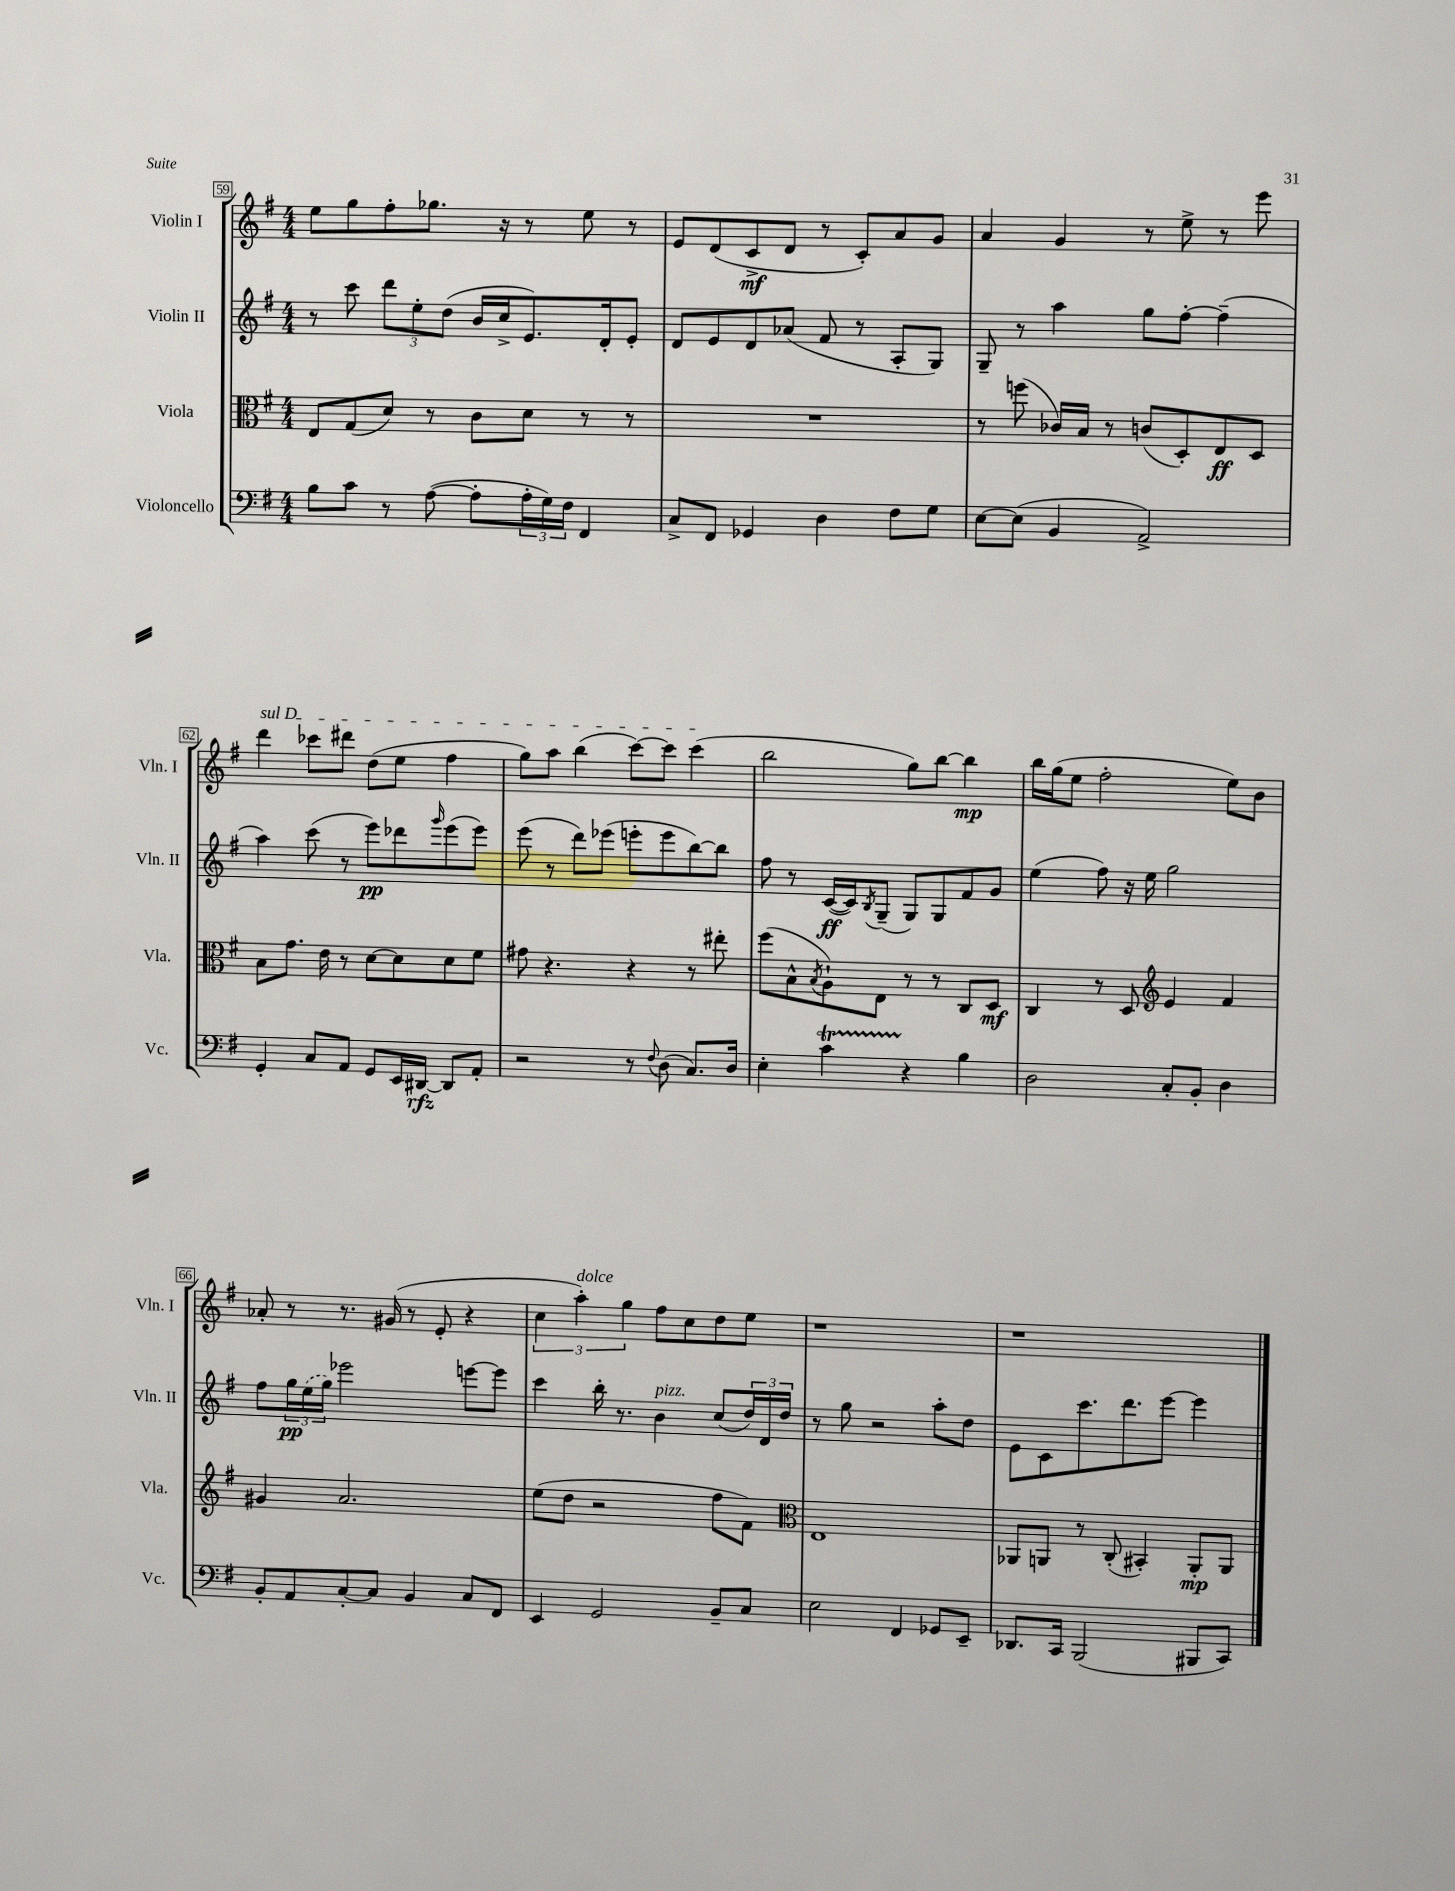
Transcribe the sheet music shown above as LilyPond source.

<<
\new StaffGroup <<
\new Staff = "s0" \with { instrumentName = "Violin I" shortInstrumentName = "Vln. I" } {
    \clef treble \key g \major \numericTimeSignature \time 4/4
    e''8 g''8 fis''8-. ges''8. r16 r8 e''8 r8 |
    e'8 d'8( c'8->\mf d'8 r8 c'8-.) a'8 g'8 |
    a'4 g'4 r8 e''8-> r8 e'''8 |
    \once \override TextSpanner.bound-details.left.text = \markup { \italic "sul D" } d'''4\startTextSpan ces'''8 dis'''8 d''8( e''8 fis''4 |
    g''8) a''8 b''4( c'''8~) c'''8 c'''4\stopTextSpan( |
    b''2 g''8) b''8~ b''4\mp |
    b''16 g''16( e''8 fis''2-. e''8) b'8 |
    aes'8-. r8 r8. gis'16( r8 e'8-. r4 |
    \tuplet 3/2 { c''4 a''4-.^\markup { \italic "dolce" }) g''4 } fis''8 c''8 d''8 e''8 |
    r1 |
    r1 \bar "|." |
}
\new Staff = "s1" \with { instrumentName = "Violin II" shortInstrumentName = "Vln. II" } {
    \clef treble \key g \major \numericTimeSignature \time 4/4
    r8 c'''8 \tuplet 3/2 { d'''8 e''8-. d''8( } b'16 c''16-> e'8.) d'16-. e'8-. |
    d'8 e'8 d'8 aes'8( fis'8 r8 a8-. g8) |
    g8-- r8 a''4 g''8 fis''8~-. fis''4--( |
    a''4) c'''8( r8 e'''8\pp) des'''8 \grace { g'''16 } e'''8( e'''8) |
    e'''8( r8 d'''8) ees'''8( e'''8-. e'''8 b''8~) b''8 |
    fis''8 r8 c'16~\ff( c'16) \acciaccatura { b8 } g8--( g8) g8 fis'8 g'8 |
    e''4( fis''8) r16 e''16 g''2 |
    fis''8 \tuplet 3/2 { g''16\pp \once \slurDashed e''16( g''16) } ees'''2 e'''8~ e'''8 |
    c'''4 b''16-. r8. b'4^\markup { \italic "pizz." } c''8( \tuplet 3/2 { d''16) d'16 d''16 } |
    r8 g''8 r2 a''8-. d''8 |
    e'8 c'8 c'''8. d'''8. e'''8~ e'''4 \bar "|." |
}
\new Staff = "s2" \with { instrumentName = "Viola" shortInstrumentName = "Vla." } {
    \clef alto \key g \major \numericTimeSignature \time 4/4
    e8 g8( d'8) r8 c'8 d'8 r8 r8 |
    R1 |
    r8 f''8( ces'16) b16 r8 c'8( d8-.) e8\ff d8 |
    b8 g'8. e'16 r8 d'8~ d'8 d'8 fis'8 |
    gis'8 r4. r4 r8 eis''8-. |
    fis''8( b8-^ \acciaccatura { b8 } a8-!) e8 r8 r8 c8 d8\mf |
    c4 r8 d8 \clef treble e'4 fis'4 |
    gis'4 a'2. |
    e''8( d''8 r2 fis''8 fis'8) |
    \clef alto e1 |
    aes,8 a,8 r8 c8-.( bis,4-.) a,8-.\mp a,8 \bar "|." |
}
\new Staff = "s3" \with { instrumentName = "Violoncello" shortInstrumentName = "Vc." } {
    \clef bass \key g \major \numericTimeSignature \time 4/4
    b8 c'8 r8 a8~( a8-. \tuplet 3/2 { a16-. g16) fis16 } fis,4 |
    c8-> fis,8 ges,4 d4 fis8 g8 |
    e8~ e8( b,4 a,2->) |
    g,4-. c8 a,8 g,8 e,16 dis,16~\rfz dis,8 a,8-. |
    r2 r8 \appoggiatura { fis8 } d8( c8.) d16 |
    e4-. c'4\startTrillSpan r4\stopTrillSpan b4 |
    d2 c8-. b,8-. d4 |
    b,8-. a,8 c8~-. c8 b,4 c8 fis,8 |
    e,4 g,2 b,8-- c8 |
    e2 fis,4 ges,8 e,8-- |
    des,8. c,16 b,,2( bis,,8 c,8) \bar "|." |
}
>>
>>
\layout { \context { \Score currentBarNumber = #59 \override BarNumber.stencil = #(make-stencil-boxer 0.1 0.3 ly:text-interface::print) } }
